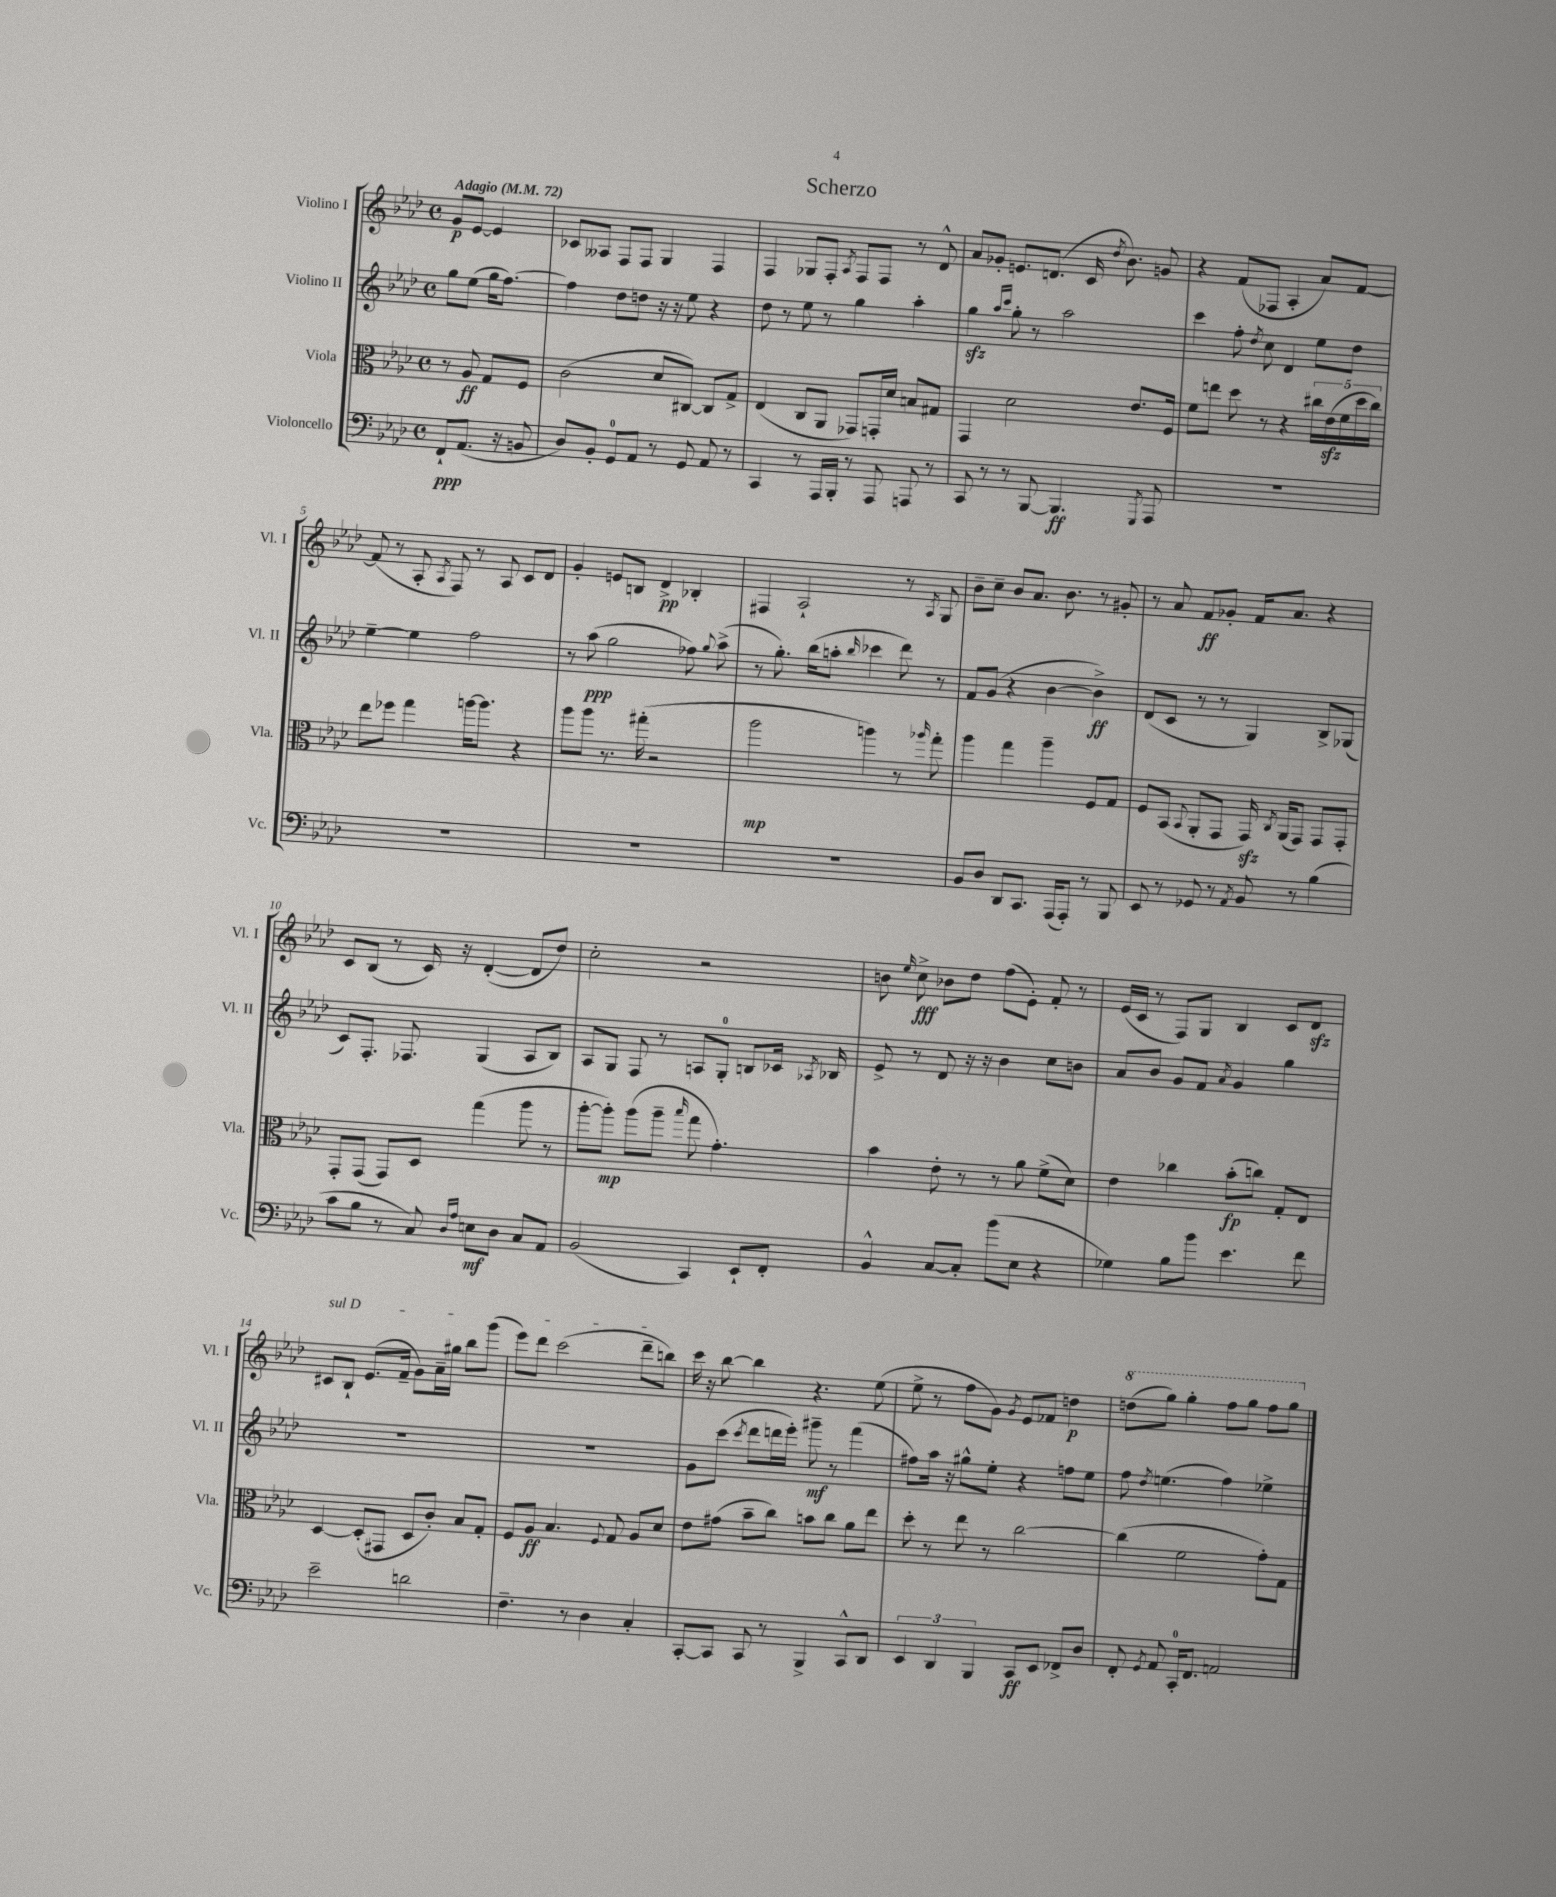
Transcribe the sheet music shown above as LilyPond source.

\header { title = "Scherzo" }
<<
\new StaffGroup <<
\new Staff = "s0" \with { instrumentName = "Violino I" shortInstrumentName = "Vl. I" } {
    \clef treble \key aes \major \defaultTimeSignature \time 4/4 \partial 2 \tempo "Adagio" 4 = 72
    \autoBeamOff g'8[\p ees'8]~ ees'4 |
    ces'8[ aeses8] f8[ f8] g4 f4 |
    f4 ges8[ f8]-. \acciaccatura { aes8 } f8[ f8] r8 des'8-^ |
    aes'8[ ges'8]-. e'8.[ d'8.]( c'16 \acciaccatura { des''8 } bes'8.) g'8 |
    r4 f'8[( fes8] aes4-. aes'8[) f'8]~ |
    f'8( r8 aes8-. \acciaccatura { aes8 } f8) r8 aes8 c'8[ des'8] |
    g'4-. e'8[ b8] des'4->\pp bes4-. |
    fis4 aes2-! r8 \acciaccatura { aes8 } g8 |
    bes'8[-- c''8]-- bes'8[ aes'8.] bes'8. r8 gis'8-. |
    r8 aes'8 f'8[\ff ges'8]-. f'16[ aes'8.] r4 |
    c'8[ bes8]( r8 c'16) r16 des'4~-.( des'8[ des''8]) |
    c''2-. r2 |
    b'8 \grace { ees''16 } c''8->\fff bes'8[ des''8] f''8[( ees'8]-.) f'8-. r8 |
    ees'16[( c'16] r8 f8[) g8] bes4 c'8[ des'8]\sfz |
    \once \override TextSpanner.bound-details.left.text = \markup { \italic "sul D" } cis'8[\startTextSpan bes8]-! ees'8.[( f'16]-- g'8[) aes'16-- gis''16] bes''8[ g'''8]( |
    ees'''8[) des'''8] c'''2( des'''8[-- b''8]\stopTextSpan) |
    c'''16 r16 bes''8~ bes''4 r4. ees''8( |
    ees''8-> r8 f''8[ g'8]) \acciaccatura { g'8 } ees'8[ fes'8] d''4\p |
    \ottava #1 d'''8[( g'''8]) g'''4-. f'''8[ g'''8] f'''8[ g'''8] \ottava #0 \bar "|." |
}
\new Staff = "s1" \with { instrumentName = "Violino II" shortInstrumentName = "Vl. II" } {
    \clef treble \key aes \major \defaultTimeSignature \time 4/4 \partial 2
    \autoBeamOff g''8[ ees''8]( g''16[ f''8.]~) |
    f''4 des''8[ d''8] r16 r16 ees''8 r4 |
    des''8 r8 ees''8 r8 g''4 aes''4-. |
    g''4\sfz \grace { aes''16[ c'''16] } g''8-. r8 aes''2 |
    c'''4 f''8-. \acciaccatura { des''8 } c''8 des'4 ees''8[ des''8] |
    ees''4~-- ees''4 f''2 |
    r8 aes''8\ppp( g''2 fes''8) \appoggiatura { g''8 } aes''8->( |
    r8 g''8.-.) bes''16[( a''8]-. \grace { bes''16 } ces'''4 des'''8) r8 |
    f'8[ g'8]( r4 bes'4~ bes'4->\ff) |
    des'8[( c'8] r8 r8 g4) bes8[-> ges8]( |
    c'8[) f8.]-. fes8. g4( aes8[ bes8]) |
    aes8[ g8] f8 r8 a8[ g8]-0-. b8[ ces'16] \acciaccatura { aes8 } bes16 |
    ees'8-> r8 des'8 r16 r16 bes'4 c''8[ b'8] |
    aes'8[ bes'8] g'8[ f'8] \acciaccatura { aes'8 } g'4 g''4 |
    R1 |
    R1 |
    g'8[ c'''8]( \acciaccatura { c'''8 } des'''8[ d'''16 ees'''16]-.) gis'''8--\mf r8 f'''4( |
    fis''8[) aes''16] r16 gis''8[-^ ees''8]-. r4 f''8[ ees''8] |
    f''8 \acciaccatura { des''8 } e''4.( f''4) ees''4-> \bar "|." |
}
\new Staff = "s2" \with { instrumentName = "Viola" shortInstrumentName = "Vla." } {
    \clef alto \key aes \major \defaultTimeSignature \time 4/4 \partial 2
    \autoBeamOff r8 aes8\ff g8[ f8] |
    c'2( des'8[ cis8]~) cis8[ g8]-> |
    ees4( c8[ aes,8] ges,8[) g,16-. des'16] b8[ gis8] |
    g,4 des'2 ees'8.[ f16] |
    f'8[ e''8] des''8 r8 r4 \tuplet 5/4 { cis''16[ ees'16\sfz( f'16 des''16 cis''16]) } |
    ees''8[ fes''8] g''4 a''16[~ a''8.] r4 |
    aes''8[ aes''8] r8. gis''16-.( r2 |
    aes''2\mp a''4) r8 \grace { aes''16 } g''8-. |
    aes''4 g''4 aes''4-- f8[ g8] |
    f8[ bes,8]( \appoggiatura { bes,8 } aes,8[-. g,8] g,16\sfz) \acciaccatura { c8 } aes,16[( g,8]) g,8[ g,8]-. |
    g,8[-. g,8]( g,8[) des8] g''4( aes''8 r8 |
    aes''8[~-. aes''8]-.\mp) aes''8[( aes''8]-- \grace { bes''16 } g''8 g'4.-.) |
    bes'4 ees'8-. r8 r8 aes'8 f'8[->( des'8]) |
    ees'4 ces''4 bes'8[-.\fp( c''8]) g8[-. ees8] |
    des4~ des8[-.( gis,8] des8[ c'8]-.) bes8[ g8]-. |
    f8[ aes8]\ff bes4. \appoggiatura { f8 } g8 aes8[ des'8] |
    ees'8[ gis'8]( bes'8[-- c''8]) b'8[ c''8] aes'8[ ees''8] |
    des''8-. r8 ees''8 r8 c''2~ |
    c''4( f'2 g'8[-.) g8] \bar "|." |
}
\new Staff = "s3" \with { instrumentName = "Violoncello" shortInstrumentName = "Vc." } {
    \clef bass \key aes \major \defaultTimeSignature \time 4/4 \partial 2
    \autoBeamOff f,8[-!\ppp aes,8.]( r16 b,8 |
    des8[) bes,8]-. g,8[-0 aes,8] r8 g,8 aes,8 r8 |
    c,4 r8 aes,,16[ bes,,16]-. r8 aes,,8 a,,8 r8 |
    c,8 r8 r8 bes,,8~ bes,,4.\ff \acciaccatura { g,,8 } aes,,8 |
    R1 |
    R1 |
    R1 |
    R1 |
    bes,8[ des8] des,8[ c,8.] aes,,16[( aes,,8]-.) r8 bes,,8 |
    ees,8 r8 ges,8 r8 \acciaccatura { aes,8 } bes,8 r8 bes4( |
    c'8[ bes8] r8 c8) \grace { des16[ aes16] } e8[\mf des8] c8[ aes,8] |
    bes,2( c,4) ees,8[-! f,8]-. |
    bes,4-^ c8[~ c8]-. bes'8[( ees8] r4 |
    ges4) bes8[ bes'8] ees'4. f'8 |
    ees'2-- d'2 |
    f4.-- r8 des4 c4-. |
    c,8[~-. c,8] c,8 r8 bes,,4-> c,8[-^ des,8] |
    \tuplet 3/2 { ees,4 des,4 bes,,4 } c,8[\ff ees,8] fes,8[-> des8] |
    f,8-. \acciaccatura { g,8 } aes,8 c,16[-0-. f,8.] a,2 \bar "|." |
}
>>
>>
